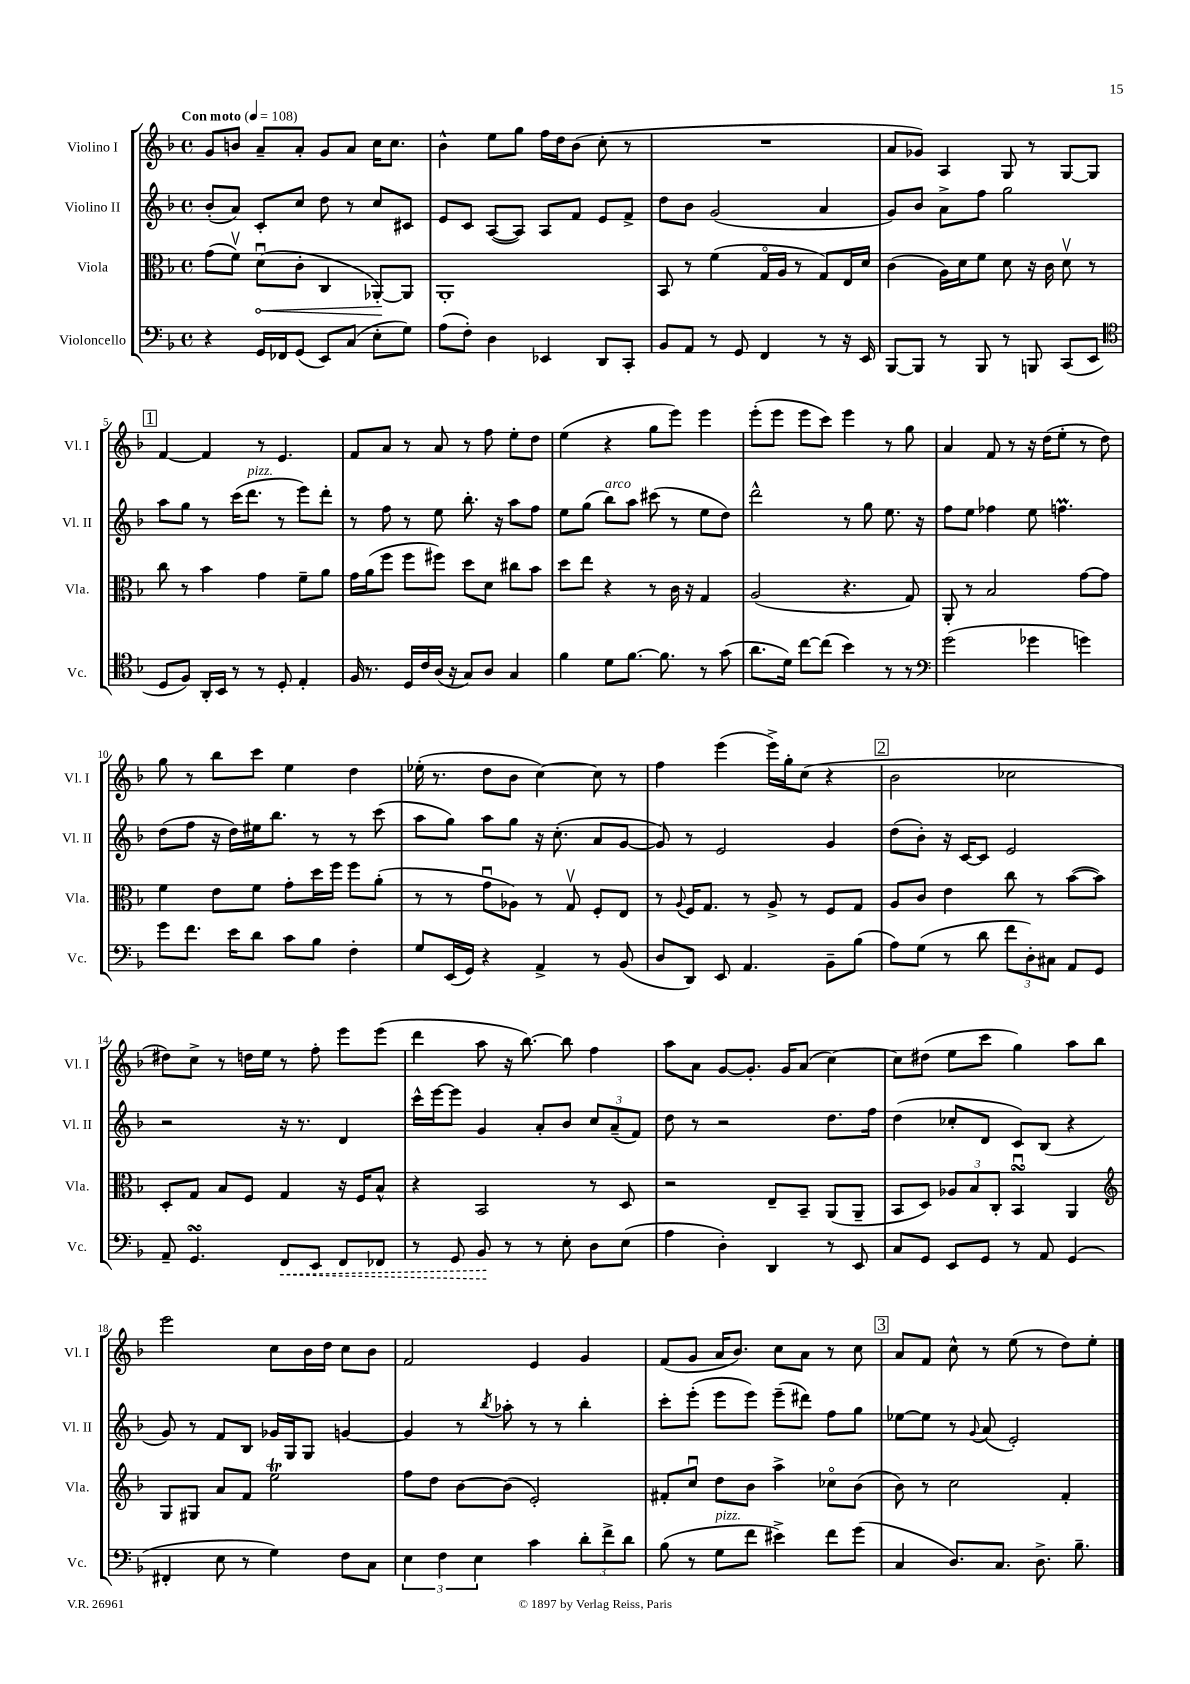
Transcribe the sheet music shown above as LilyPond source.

<<
\new StaffGroup <<
\new Staff = "s0" \with { instrumentName = "Violino I" shortInstrumentName = "Vl. I" } {
    \clef treble \key f \major \defaultTimeSignature \time 4/4 \tempo "Con moto" 4 = 108
    \autoBeamOff g'8[ b'8] a'8[-- a'8]-. g'8[ a'8] c''16[ c''8.] |
    bes'4-^ e''8[ g''8] f''16[ d''16 bes'8]( c''8-. r8 |
    R1 |
    a'8[ ges'8]) a4 g8 r8 g8[~ g8] |
    \mark \markup { \box "1" } f'4~ f'4 r8 e'4. |
    f'8[ a'8] r8 a'8 r8 f''8 e''8[-. d''8] |
    e''4( r4 g''8[ e'''8]) e'''4 |
    e'''8[-.( e'''8] e'''8[ c'''8]) e'''4 r8 g''8 |
    a'4 f'8 r8 r16 d''16[( e''8]-. r8 d''8) |
    g''8 r8 bes''8[ c'''8] e''4 d''4 |
    ees''16-.( r8. d''8[ bes'8] c''4~) c''8 r8 |
    f''4 e'''4( e'''16[->) g''16-. c''8]( r4 |
    \mark \markup { \box "2" } bes'2 ces''2 |
    dis''8[) c''8]-> r8 d''16[ e''16] r8 f''8-. e'''8[ e'''8]( |
    d'''4 a''8 r16 bes''8.~) bes''8 f''4 |
    a''8[ a'8] g'8[~ g'8.]-. g'16[ a'8]( c''4~) |
    c''8[ dis''8]( e''8[ c'''8] g''4) a''8[ bes''8] |
    e'''2 c''8[ bes'16 d''16] c''8[ bes'8] |
    f'2 e'4 g'4 |
    f'8[( g'8] a'16[ bes'8.]) c''8[ a'8] r8 c''8 |
    \mark \markup { \box "3" } a'8[ f'8] c''8-^ r8 e''8( r8 d''8[) e''8]-. \bar "|." |
}
\new Staff = "s1" \with { instrumentName = "Violino II" shortInstrumentName = "Vl. II" } {
    \clef treble \key f \major \defaultTimeSignature \time 4/4
    \autoBeamOff bes'8[-.( a'8]) c'8[-. c''8] d''8 r8 c''8[ cis'8] |
    e'8[ c'8] a8[~( a8]) a8[ f'8] e'8[ f'8]-> |
    d''8[ bes'8] g'2( a'4 |
    g'8[) bes'8] a'8[-> f''8] g''2 |
    \mark \markup { \box "1" } a''8[ g''8] r8 c'''16[( d'''8.]^\markup { \italic "pizz." } r8 e'''8[) d'''8]-. |
    r8 f''8 r8 e''8 bes''8.-. r16 a''8[ f''8] |
    e''8[ g''8]( bes''8[^\markup { \italic "arco" }) a''8] cis'''8( r8 e''8[ d''8]) |
    d'''2-^ r8 g''8 e''8. r16 |
    f''8[ e''8] fes''4 e''8 f''4.\prall |
    d''8[( f''8] r16 d''16[) eis''16 bes''8.] r8 r8 c'''8( |
    a''8[ g''8]) a''8[ g''8] r16 c''8.-.( a'8[ g'8]~ |
    g'8) r8 e'2 g'4 |
    \mark \markup { \box "2" } d''8[( bes'8]-.) r16 c'16[~ c'8] e'2 |
    r2 r16 r8. d'4 |
    c'''16[-^ e'''16~ e'''8] g'4 a'8[-. bes'8] \tuplet 3/2 { c''8[ a'8--( f'8]) } |
    d''8 r8 r2 d''8.[ f''16] |
    d''4( ces''8[-. d'8] c'8[) bes8]( r4 |
    g'8) r8 f'8[ bes8] ges'16[ g16 g8] g'4~ |
    g'4 r8 \acciaccatura { bes''8 } aes''8-. r8 r8 bes''4-. |
    c'''8[-. e'''8]-.( e'''8[ e'''8]) e'''8[--( dis'''8]) f''8[ g''8] |
    \mark \markup { \box "3" } ees''8[~ ees''8] r8 \appoggiatura { g'8 } a'8( e'2-.) \bar "|." |
}
\new Staff = "s2" \with { instrumentName = "Viola" shortInstrumentName = "Vla." } {
    \clef alto \key f \major \defaultTimeSignature \time 4/4
    \autoBeamOff g'8[( f'8]\upbow) \once \override Hairpin.circled-tip = ##t d'8[\downbow\<( c'8]-. c4 aes,8[~-.\!) aes,8] |
    a,1-. |
    bes,8 r8 f'4( g16[\flageolet a16] r8 g8[) e16 d'16] |
    c'4( a16[) d'16 f'8] d'8 r16 c'16 d'8\upbow r8 |
    \mark \markup { \box "1" } c''8 r8 bes'4 g'4 f'8[-- a'8] |
    g'16[ a'16( f''8] f''8[ fis''8]) d''8[ d'8] cis''8[ bes'8] |
    d''8[ e''8] r4 r8 c'16 r16 g4 |
    a2( r4. g8) |
    a,8-. r8 bes2 g'8[~ g'8] |
    f'4 e'8[ f'8] g'8[-. d''16 f''16] f''8[ a'8]-.( |
    r8 r8 g'8[\downbow aes8]) r8 g8\upbow f8[-. e8] |
    r8 \appoggiatura { a8 } f16[ g8.] r8 a8-> r8 f8[ g8] |
    \mark \markup { \box "2" } a8[ c'8] e'4 c''8 r8 bes'8[~( bes'8]) |
    d8[-. g8] bes8[ f8] g4 r16 f16[ bes8]-^ |
    r4 bes,2 r8 d8 |
    r2 e8[-- bes,8]-- a,8[( a,8]-- |
    bes,8[ d8]) \tuplet 3/2 { aes8[ bes8 c8]-. } bes,4\downbow\turn a,4 |
    \clef treble g8[ gis8] a'8[ f'8] e''2\trill |
    f''8[ d''8] bes'8[~ bes'8]( e'2-.) |
    fis'8[-. c''8]\downbow d''8[ bes'8] a''4-> ces''8[\flageolet bes'8]( |
    \mark \markup { \box "3" } bes'8) r8 c''2 f'4-. \bar "|." |
}
\new Staff = "s3" \with { instrumentName = "Violoncello" shortInstrumentName = "Vc." } {
    \clef bass \key f \major \defaultTimeSignature \time 4/4
    \autoBeamOff r4 g,16[ fes,16 g,8]( e,8[) c8]( e8[-. g8]) |
    a8[( f8]-.) d4 ees,4 d,8[ c,8]-. |
    bes,8[ a,8] r8 g,8 f,4 r8 r16 e,16 |
    bes,,8[~ bes,,8] r8 bes,,8 r8 b,,8 c,8[( e,8] |
    \mark \markup { \box "1" } \clef tenor d8[ f8]) a,16[-. bes,16] r8 r8 d8-. e4-. |
    f16 r8. d16[ c'16 a16]( r16 g8[) a8] g4 |
    f'4 d'8[ f'8.]~ f'8. r8 g'8( |
    a'8.[ d'16]) c''8[~ c''8]( bes'4) r8 r8 |
    \clef bass g'2( ges'4 g'4) |
    g'8[ f'8.] e'16[ d'8] c'8[ bes8] f4-. |
    g8[ e,16( g,16]) r4 a,4-> r8 bes,8( |
    d8[ d,8]) e,8 a,4. bes,8[-- bes8]( |
    \mark \markup { \box "2" } a8[) g8]( r8 d'8 \tuplet 3/2 { f'8[ d8-.) cis8] } a,8[ g,8] |
    a,8-- g,4.\turn \once \override Hairpin.style = #'dashed-line f,8[\< e,8] f,8[ fes,8] |
    r8 g,8 bes,8\! r8 r8 e8-. d8[ e8]( |
    a4 d4-.) d,4 r8 e,8 |
    c8[ g,8] e,8[ g,8] r8 a,8 g,4( |
    fis,4-. e8 r8 g4) f8[ c8] |
    \tuplet 3/2 { e4 f4 e4 } c'4 \tuplet 3/2 { d'8[-. f'8-> d'8] } |
    bes8( r8 g8[^\markup { \italic "pizz." } f'8] eis'4->) f'8[ g'8]( |
    \mark \markup { \box "3" } c4 d8.[) c8.] d8.-> bes8.-- \bar "|." |
}
>>
>>
